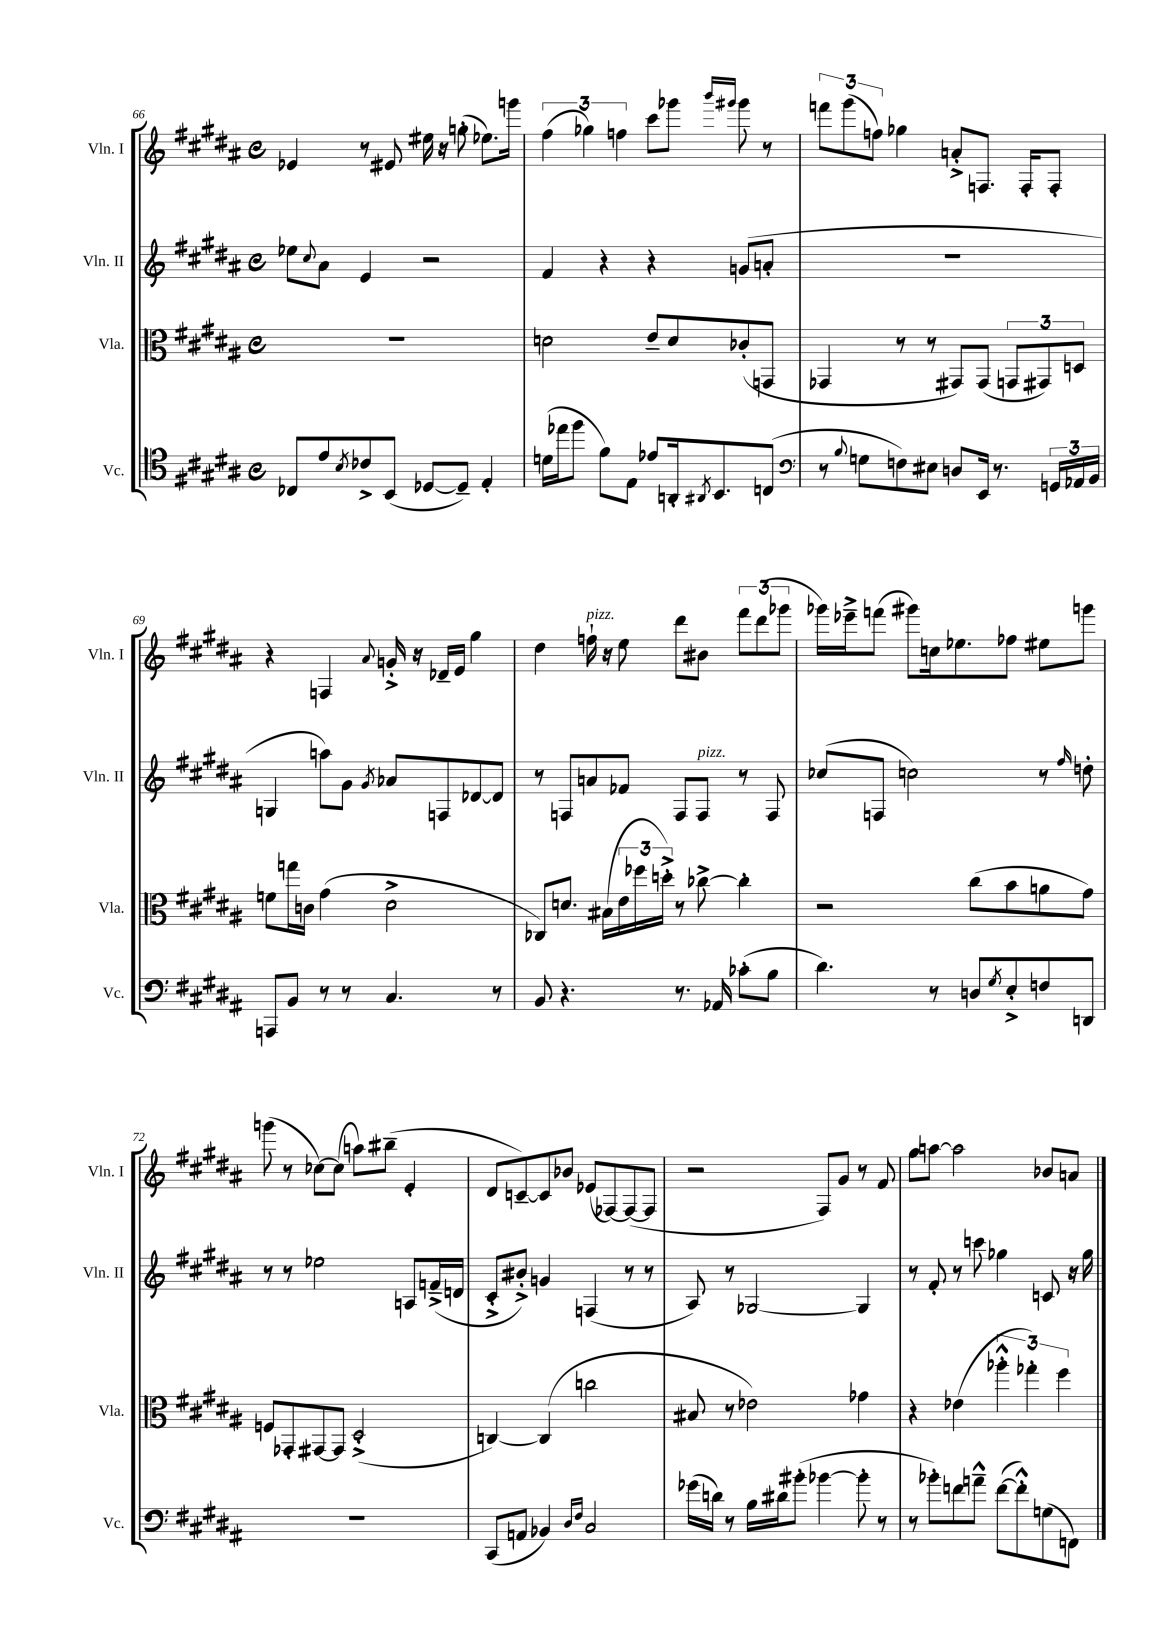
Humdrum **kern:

**kern	**kern	**kern	**kern
*part4	*part3	*part2	*part1
*staff4	*staff3	*staff2	*staff1
*I"Vc.	*I"Vla.	*I"Vln. II	*I"Vln. I
*I'Vc.	*I'Vla.	*I'Vln. II	*I'Vln. I
*clefC4	*clefC3	*clefG2	*clefG2
*k[f#c#g#d#a#]	*k[f#c#g#d#a#]	*k[f#c#g#d#a#]	*k[f#c#g#d#a#]
*M4/4	*M4/4	*M4/4	*M4/4
*met(c)	*met(c)	*met(c)	*met(c)
=66	=66	=66	=66
8C-X/L	1r	8ee-X\L	4e-X/
.	.	8qqcc#/	.
8e/	.	8a#\J	.
8qB/	.	.	.
8c-X^/	.	4e/	8r
(8BB/J	.	.	8e#X/
[8D-X/L	.	2r	16ee#X\
.	.	.	16r
8D-~/J])	.	.	(8ggn'\
4E'/	.	.	8.ee-X\L)
.	.	.	16gggn\Jk
=67	=67	=67	=67
(16dn\LL	2dn\	4f#/	(6ff#\
16ee-X\J	.	.	.
8ff#\J	.	.	.
.	.	.	6gg-X\)
8f#\L)	.	4r	.
.	.	.	6ffn\
8E\J	.	.	.
8e-X/L	8e~/L	4r	8ccc#\L
16AAn'/k	8d/	.	8ggg-X\J
8qAA#X/	.	.	.
8.BB/	.	.	.
.	.	.	16qqbbb/LL
.	.	.	16qqggg#X/JJ
.	(8c-X'/	(8gn/L	8ggg#\
(8Cn/J	8GGn/J	8an'/J	8r
=68	=68	=68	=68
*clefF4	*	*	*
8r	4GG-X/	1r	12fffn\L
.	.	.	(12ggg#\
8qqB/	.	.	.
8Gn\L	.	.	.
.	.	.	12ffn\J)
8Fn\)	8r	.	4gg-X\
8E#X\J	8r	.	.
8Dn/L	8GG#X/L)	.	8an'^/L
16EE/Jk	(8GG#/J	.	8.Fn/J
8.r	.	.	.
.	12GGn/L	.	.
.	.	.	16F'/KL
.	12GG#X/)	.	.
24GGn/LL	.	.	8F'/J
24AA-X/	12Dn/J	.	.
24BB/JJ	.	.	.
!!LO:LB:g=z
=69	=69	=69	=69
8AAAn/L	8fn\L	4Gn/	4r
8BB/J	16ggn\L	.	.
.	16cn\JJ	.	.
8r	(4g#\	8aan\L)	4Fn/
8r	.	8g#\J	.
.	.	8qg#/	8qqa#/
4.C#/	2d#^\	8a-X/L	16gn'^/
.	.	.	16r
.	.	8Fn/	16d-X~/LL
.	.	.	16e/JJ
.	.	[8d-X/	4gg#\
8r	.	8d-/J]	.
=70	=70	=70	=70
8BB/	8C-X/L)	8r	4dd#\
4.r	8.dn/J	8Fn/L	.
!	!	!	!LO:TX:a:i:t=pizz.
.	.	8an/	16ffn`\
.	(16B#X\LL	.	16r
.	24e\	8f-X/J	8ee\
.	24ff-X\	.	.
.	24ddn'^\JJ)	.	.
8.r	8r	8F/L	8ddd#\L
!	!	!LO:TX:a:i:t=pizz.	!
.	[8cc-X^\	8F/J	8b#X\J
16AA-X/	.	.	.
(8c-X'\L	4cc-'\]	8r	12fff#\L
.	.	.	(12ddd#\
8B\J	.	8F/	.
.	.	.	12ggg-X\J
=71	=71	=71	=71
4.d#\)	2r	(8cc-X/L	16ggg-X\LL)
.	.	.	16eee-X~^\J
.	.	8Fn/J	(8fffn\J
.	.	2ccn\)	8ggg#X\L)
8r	.	.	16ccn\k
.	.	.	8.ee-X\
8Dn/L	(8cc#\L	.	.
8qG#/	.	.	.
8E'^/	8b\	.	8ff-X\J
8Fn/	8an\	8r	8ee#X\L
.	.	16qqff#/	.
8DDn/J	8g#\J)	8ddn'\	8gggn\J
!!LO:LB:g=z
=72	=72	=72	=72
1r	8Fn/L	8r	(8gggn\
.	8GG-X'/	8r	8r
.	[8GG#X/	2ee-X\	[8cc-X\L)
.	8GG#/J]	.	(8cc-\J]
.	(2D#'^/	.	8aan\L)
.	.	.	(8bb#X~\J
.	.	8An/L	4e'/
.	.	(16fn~^/L	.
.	.	16dn/JJ	.
=73	=73	=73	=73
(8CC#/L	[4Cn/)	8c#'^/L	8d#/L
8AAn/J	.	8b#X'^/J)	[8cn~/)
4BB-X/)	(4C/]	4gn/	8c/]
.	.	.	8b-X/J
16qqD#/LL	.	.	.
16qqF#/JJ	.	.	.
2C#/	2ccn\	(4Fn/	(8e-X/L
.	.	.	[8F-X/)
.	.	8r	(8F-/_
.	.	8r	8F-/J]
=74	=74	=74	=74
(16g-X\LL	8B#X/	8A#/)	2r
16dn\JJ)	.	.	.
8r	8r	8r	.
16B\LL	2e-X\)	[2G-X/	.
16d#X\J	.	.	.
(8b#X'\J	.	.	.
[4b-X\	.	.	8F#/L)
.	.	.	8g#/J
8b-'\]	4g-X\	4G-/]	8r
8r	.	.	8f#/
=75	=75	=75	=75
8r	4r	8r	8gg#\L
8b-X'\L)	.	8f#'/	[8aan\J
8fn\	(4e-X\	8r	2aa\]
8an~^^\J	.	8cccn\	.
([8f\L	6aa-X'^^\	4gg-X\	.
8f'^^\])	.	.	.
.	6gg-X'\)	.	.
(8Gn\	.	8cn/	8b-X/L
.	6ff#\	.	.
8FFn\J)	.	16r	8an/J
.	.	16gg-\	.
==	==	==	==
*-	*-	*-	*-
